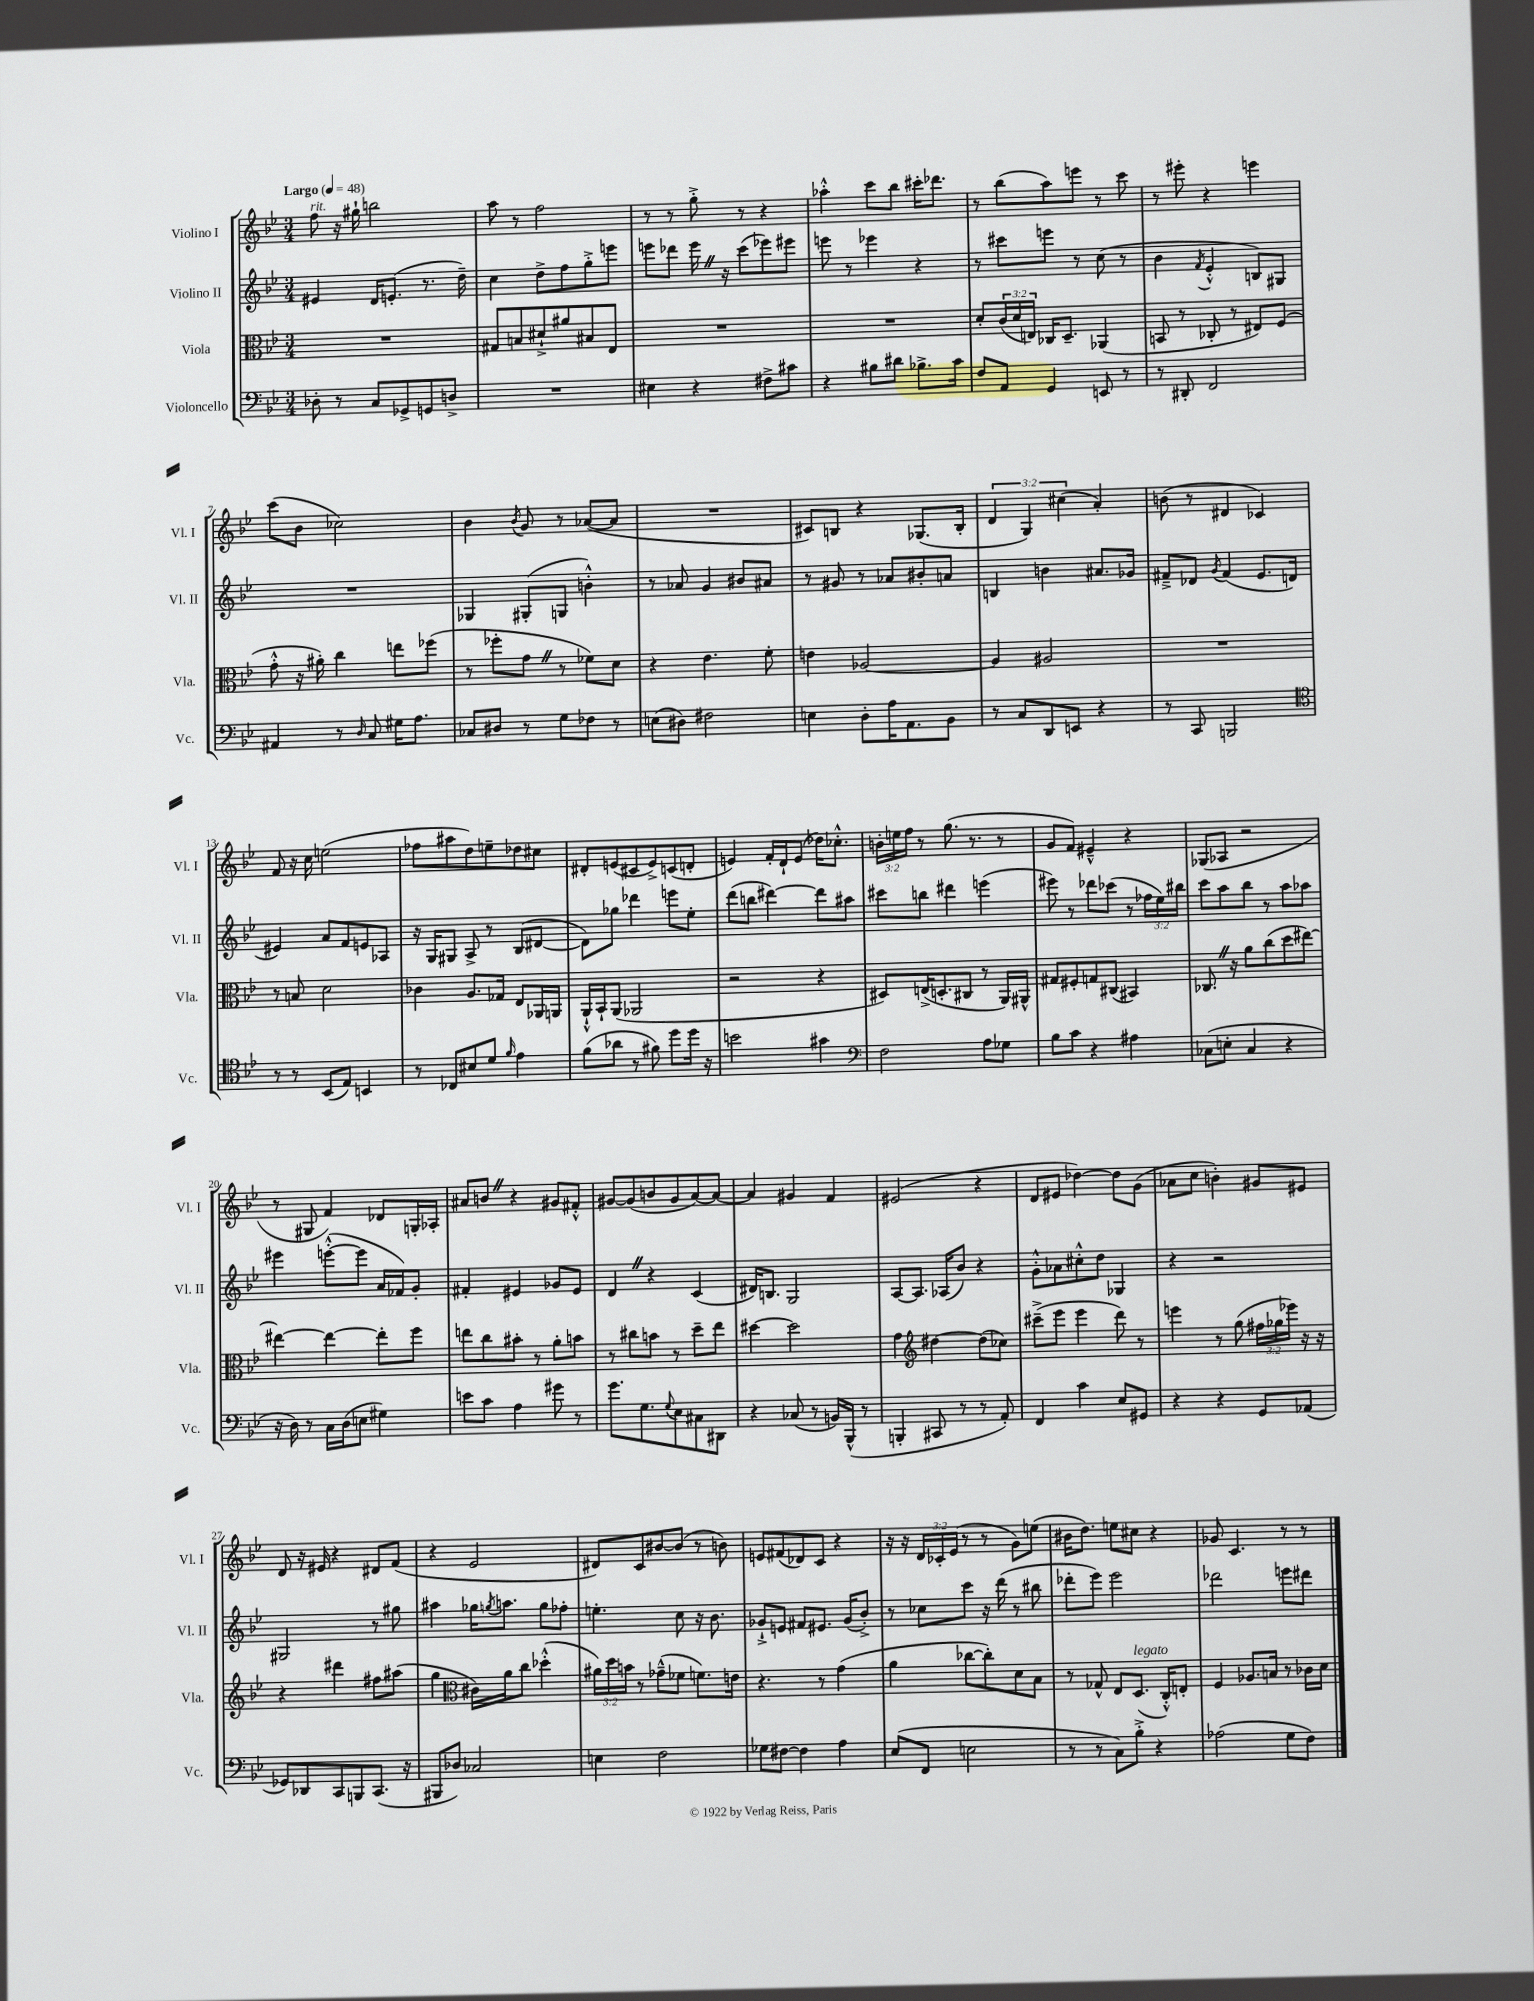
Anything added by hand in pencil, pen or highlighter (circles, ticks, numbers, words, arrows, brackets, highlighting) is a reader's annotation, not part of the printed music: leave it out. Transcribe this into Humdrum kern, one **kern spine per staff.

**kern	**kern	**kern	**kern
*staff4	*staff3	*staff2	*staff1
*clefF4	*clefC3	*clefG2	*clefG2
*k[b-e-]	*k[b-e-]	*k[b-e-]	*k[b-e-]
*M3/4	*M3/4	*M3/4	*M3/4
*MM48	*MM48	*MM48	*MM48
8D-'	2.r	4e#	8ff
8r	.	.	16r
.	.	.	16gg#`
8C	.	16d	2bb
.	.	(8.e'	.
8GG-^	.	.	.
8GG	.	8.r	.
8D^	.	.	.
.	.	16dd~)	.
=	=	=	=
2.r	8G#	4cc	8aa
.	8B	.	8r
.	8d#`^	8dd^	2ff
.	8a#	8ff	.
.	8B#	8gg'^	.
.	8E-	8eee	.
=	=	=	=
4E#	2.r	8eee	8r
.	.	8ddd-	8r
4r	.	16eee	8gg'^
.	.	16r	.
.	.	(8ccc	8r
8F#^	.	8eee-)	4r
8c#	.	8eee#	.
=	=	=	=
4r	2.r	8eee	4aa-'^^
.	.	8r	.
8B#	.	4eee-	8ccc
8d#	.	.	8bb-
8.B-^	.	4r	16ccc#'
.	.	.	8.ddd-
16c	.	.	.
=	=	=	=
8F	8d'	8r	8r
8AA	(24c	8ccc#	(8bb-
.	24d	.	.
.	24E)	.	.
4GG	16C-	8eee	8aa)
.	8.D~	.	.
.	.	8r	8eee
8EE	(4AA-	(8cc	8r
8r	.	8r	8ccc
=	=	=	=
8r	8BB	4b-	8r
8DD#'	8r	.	8eee#'
.	.	8qf	.
2FF	8C-'	4e-'^^	4r
.	8r	.	.
.	8E#)	8B)	4eee
.	(8F	8G#	.
=	=	=	=
4AA#	8g'^^	2.r	(8ccc
.	16r	.	8b-
.	16a#')	.	.
8r	4cc	.	2cc-)
16qqD	.	.	.
8C	.	.	.
16G#	8ee	.	.
8.A	.	.	.
.	(8ff-	.	.
=	=	=	=
8C-	8r	4G-	4b-
8D#	8ff-'	.	.
.	.	.	8qb-
8r	8g	(8G#'	8g
8G	8r	8G	8r
8F-	8f-)	4b'^^)	([8a-
8r	8d	.	8a-]
=	=	=	=
(8E	4r	8r	2.r
8D#)	.	8a-	.
2F#	4.e-	4g	.
.	.	8b#	.
.	8f'	8a#	.
=	=	=	=
4E	4e	8r	8c#)
.	.	8g#	8B
8D'	[2A-	8r	4r
16A	.	8a-	.
8.AA	.	.	.
.	.	8b#'	(8.G-
8BB-	.	8a	.
.	.	.	16B'
=	=	=	=
8r	4A-]	4B	6d
8C	.	.	.
.	.	.	6G)
8DD	2A#	4b	.
.	.	.	(6cc#
8EE	.	.	.
4r	.	8.a#	4a')
.	.	16g-	.
=	=	=	=
8r	2.r	8f#~^	(8b
8CC	.	8d-	8r
.	.	8qg	.
2BBB	.	(4f#	4d#
.	.	8.e-	4c-)
.	.	16d	.
=	=	=	=
*clefC4	*	*	*
8r	8r	4e#)	8f
8r	8B	.	16r
.	.	.	16cc
(8BB-	2d	8a	(2ee
8E-)	.	8f	.
4BB	.	8e	.
.	.	8A-	.
=	=	=	=
8r	4c-	16r	8ff-
.	.	16G	.
8C-	.	8G#	8aa#
8B#	8.A	8A^	8dd)
8d	.	8r	8ee~
.	16G-	.	.
16qqf	.	.	.
4e-	8E-	(8B-	8dd-
.	16AA-	[8d#	8cc#
.	16AA	.	.
=	=	=	=
(8f	16AA`^^	8d#])	8d#'
.	16BB-`	.	.
8a-	(8AA	8gg-	(8e
8r	2AA-	4ddd-	8c#
8f#)	.	.	8e^)
8dd	.	8eee	(8c
16dd	.	8ee-'	8d'
16r	.	.	.
=	=	=	=
2b	2r	(8ddd	4e)
.	.	8bb	.
.	.	[4ddd#)	16f'
.	.	.	16d`
.	.	.	(8e
4g#	4r	8ddd#]	16dd-)
.	.	.	8.cc-'^^
.	.	8aa#	.
=	=	=	=
*clefF4	*	*	*
2F	8D#)	8ccc#	24b'
.	.	.	24ee
.	.	.	24ff
.	(16E^	8bb	8r
.	8.D'	.	.
.	.	4ddd#	(8.gg
.	8C#	.	.
.	.	.	8.r
8A	8r	(4eee	.
8G-	16AA)	.	8r
.	16AA#^^	.	.
=	=	=	=
8B-	8G#	8eee#)	8g
8c	8F#'	8r	8f)
4r	8G	8ddd-	4e#~^^
.	(8C#	(8ccc-	.
4A#	4BB#)	8r	4r
.	.	24ff-	.
.	.	24ee-)	.
.	.	24bb#	.
=	=	=	=
(8C-	8.C-	8ccc	(8G-
8E'	.	8aa	8A-
.	16r	.	.
4C-	8a	8bb-	2r
.	(8cc	8r	.
4r	8dd	8aa	.
.	[8ee#)	8aa-	.
=	=	=	=
16r	4ee#_	4eee#	8r
16D)	.	.	.
8r	.	.	8G#
16C	4ee#_	([8eee'^^	4f)
(16D	.	.	.
8E	.	8eee]	.
4G#)	8ee#']	16a	8d-
.	.	16f-)	.
.	8ff	8g'	16G'
.	.	.	16A-'
=	=	=	=
8e	8ee	4f#'	8a#
8c	8cc	.	8b
4A	8b#'	4e#	4r
.	8r	.	.
8g#	8a'	8g-	8g#
8r	8b	8e#	8f#'^^
=	=	=	=
8.g	8r	4d	[8g#
.	8cc#	.	(8g#]
8.G	.	.	.
.	8b	4r	8b
8qqG	.	.	.
8E-	8r	.	8g#
8C#	8dd~	(4c	[8a)
8DD#	8ee-	.	8a_
=	=	=	=
4r	[4dd#	16d#)	4a]
.	.	8.B	.
(8C-	2dd#]	2G	4g#
8r	.	.	.
16BB)	.	.	4f
(16BBB-^^	.	.	.
8r	.	.	.
=	=	=	=
4BBB'	4g	[8A	(2e#
.	.	8.A]	.
*	*clefG2	*	*
8CC#	[4dd#	.	.
.	.	(16A-	.
8r	.	8b-)	.
8r	(8dd#]	4r	4r
8AA')	8cc-)	.	.
=	=	=	=
4FF	(8ccc#~^	8g'^^	8d
.	8eee-	8a-	8e#
4c	4eee-	8cc#'^^	[4dd-)
.	.	8dd	.
8E-	8ddd)	4G-	8dd-]
8GG#	8r	.	(8g
=	=	=	=
4r	4eee	4r	8a-
.	.	.	8cc
4r	8r	2r	4b')
.	(8gg	.	.
8GG	24ff#	.	8g#
.	24gg-	.	.
.	24eee-)	.	.
(8AA-	16r	.	8e#
.	16r	.	.
=	=	=	=
8GG-)	4r	2G#	8d
8DD-	.	.	16r
.	.	.	16e#
8CC	4ddd#	.	4r
8BBB	.	.	.
(8.CC	8ff#	8r	8d#
.	(8aa#	8gg#	(8f
16r	.	.	.
=	=	=	=
8BBB#	4gg	4aa#	4r
8D-)	.	.	.
*	*clefC3	*	*
2C-	16c#)	16gg-	2e-
.	.	8qgg	.
.	16a	8.aa	.
.	8cc	.	.
.	(4dd-'^^	8gg	.
.	.	8ff-'	.
=	=	=	=
4E	24a#)	4.ee'	8d#)
.	24dd	.	.
.	24b	.	.
.	8r	.	8c
2F	(8g-~^^	.	[8b#
.	8f-	8cc	(8b#]
.	8.f)	16r	8r
.	.	8.b-	.
.	.	.	8b)
.	16e	.	.
=	=	=	=
8G-	4.r	8g-`^	8e
[8F#	.	8e	(8f#
4F#]	.	8f#	8d-)
.	8r	8.e#	8c
4A	(4g	.	4r
.	.	(16g-	.
.	.	8b-'^)	.
=	=	=	=
(8E-	4a	8r	16r
.	.	.	16r
8FF	.	8cc-	24d
.	.	.	24c-'
.	.	.	(24e-
2E	[8cc-	8ccc	8r
.	8cc-'])	16r	8r
.	.	(16ddd	.
.	8d	8r	8g)
.	8B-	8bb#	(8ee
=	=	=	=
8r	8r	8ddd-'	16b#
.	.	.	8.dd)
8r	8G-^^	8eee-)	.
8C)	8E-	2eee-	8ee
8B-'^	(8.D	.	8cc#
4r	.	.	4r
.	16C'^^)	.	.
.	8E'	.	.
=	=	=	=
(2A-	4F	2ddd-	8g-
.	.	.	4.c
.	8.A-	.	.
.	16B	.	.
8G	8r	8eee	8r
8F)	16c-	8ddd#	8r
.	16d	.	.
==	==	==	==
*-	*-	*-	*-
